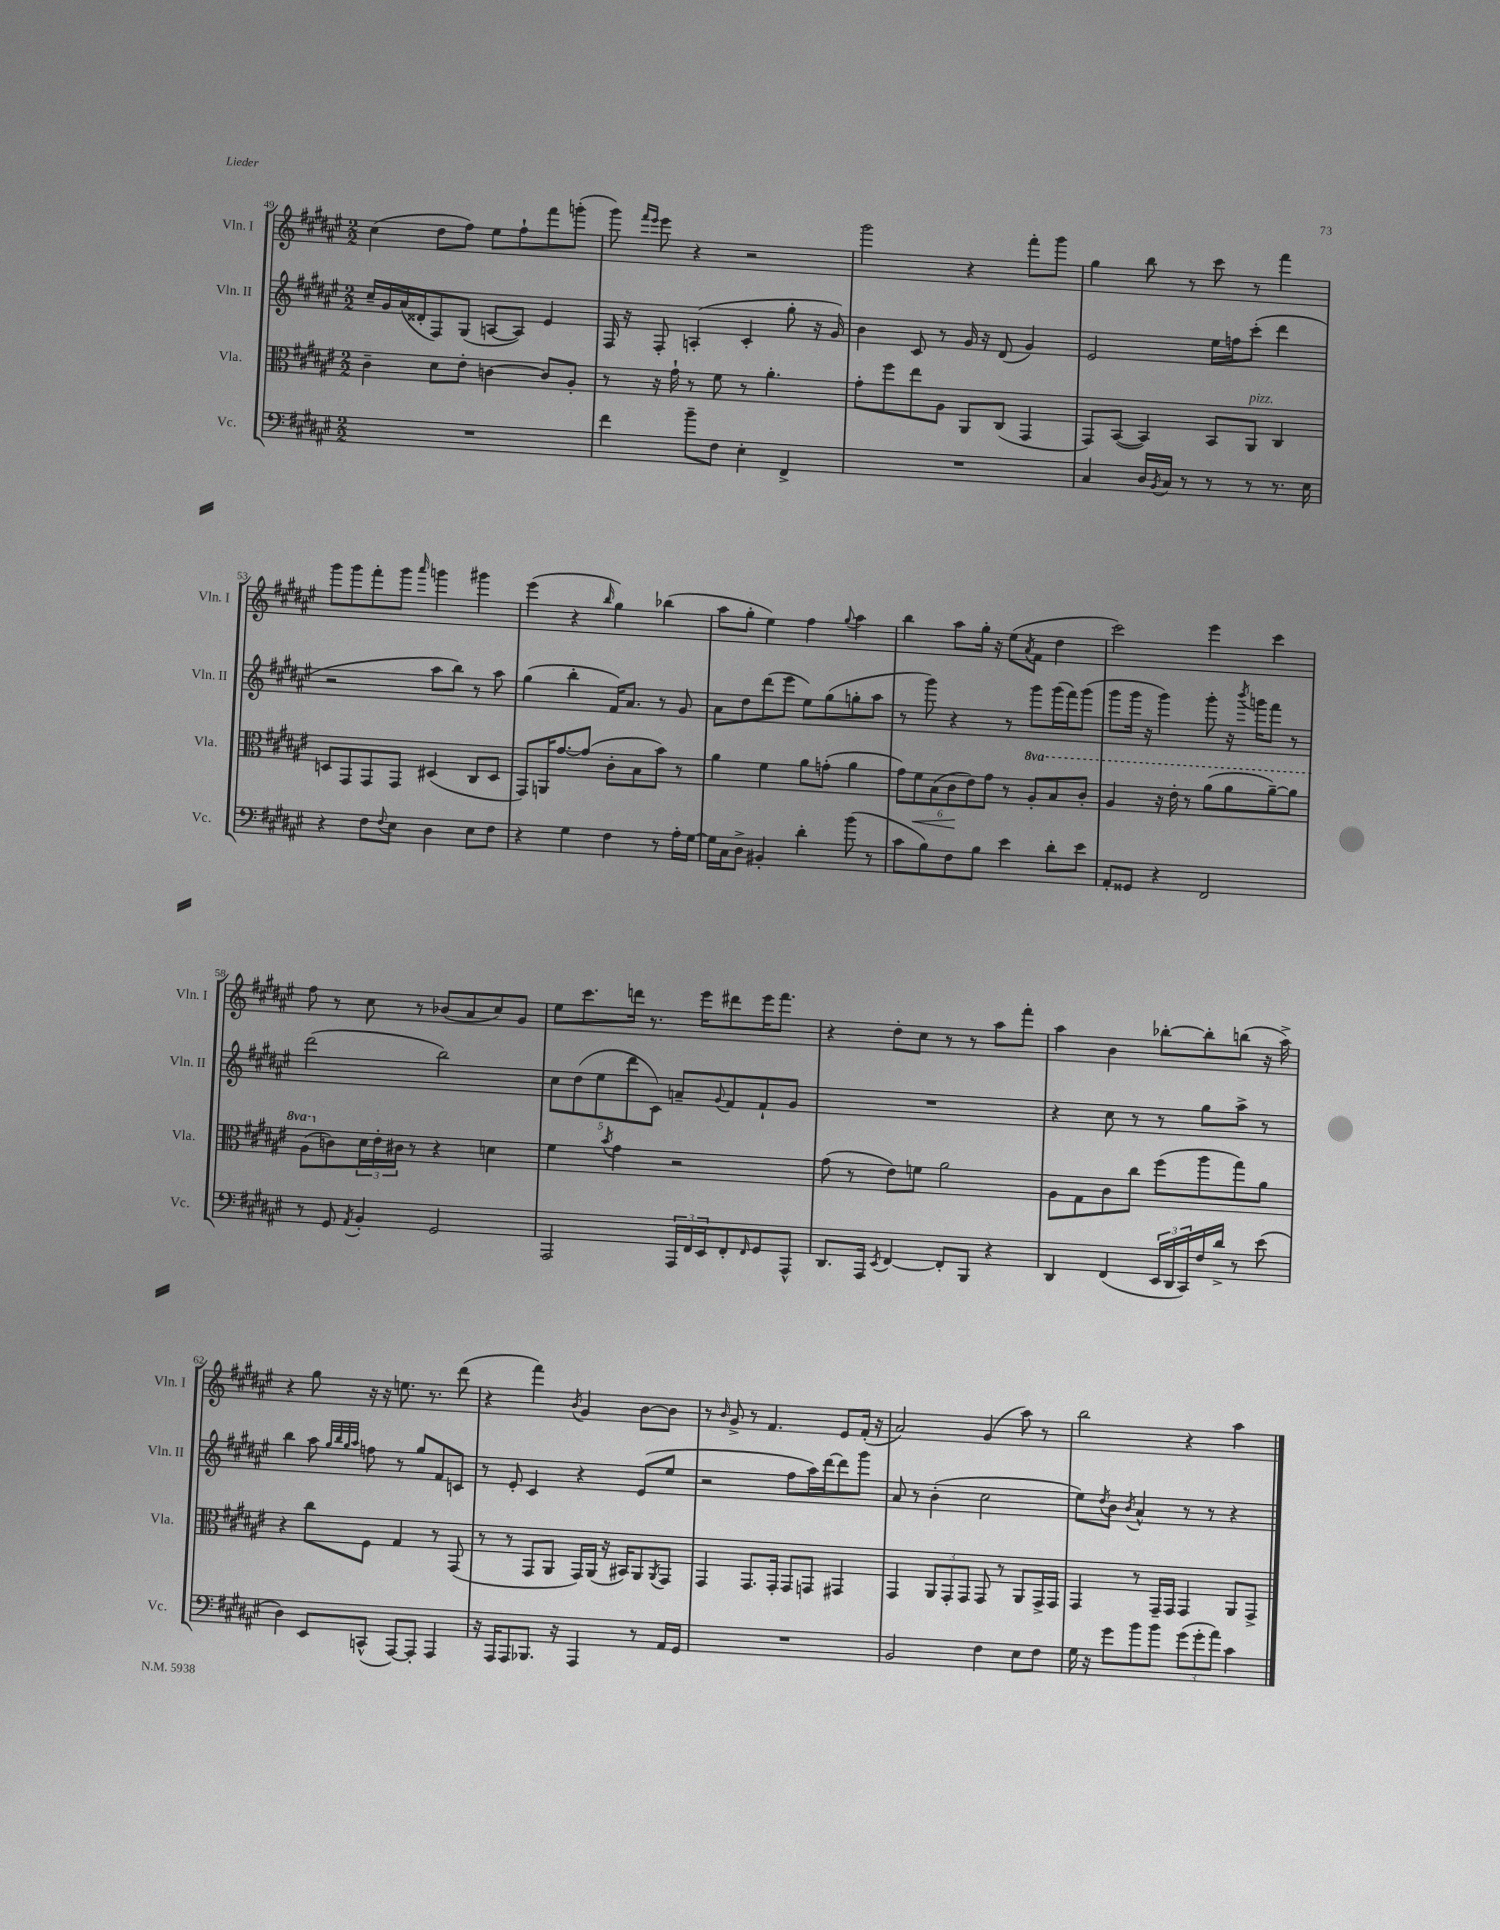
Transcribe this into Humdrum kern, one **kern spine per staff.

**kern	**kern	**dynam	**kern	**kern
*part4	*part3	*part3	*part2	*part1
*staff4	*staff3	*staff3	*staff2	*staff1
*I"Vc.	*I"Vla.	*	*I"Vln. II	*I"Vln. I
*I'Vc.	*I'Vla.	*	*I'Vln. II	*I'Vln. I
*clefF4	*clefC3	*	*clefG2	*clefG2
*k[f#c#g#d#a#e#]	*k[f#c#g#d#a#e#]	*	*k[f#c#g#d#a#e#]	*k[f#c#g#d#a#e#]
*M2/2	*M2/2	*	*M2/2	*M2/2
=49	=49	=49	=49	=49
1r	4c#~\	.	16cc#~/LL	(4cc#\
.	.	.	16g#/	.
.	.	.	(16a#/	.
.	.	.	16d##X'/J	.
.	8d#\L	.	8F#/)	8dd#\L
.	8e#'\J	.	(8G#/J	8ff#\J)
.	[4cn\	.	[8An/L	8ee#\L
.	.	.	8A/J])	8ff#`\
.	8c/L]	.	4e#/	8fff#\
.	8A#'/J	.	.	(8gggn'\J
=50	=50	=50	=50	=50
4f#\	8r	.	16F#/	8ggg#\)
.	.	.	16r	.
.	.	.	.	16qqfff#/LL
.	.	.	.	16qqeee#/JJ
.	16r	.	8F#'/	8eee#\
.	16g#`\	.	.	.
8b~\L	8r	.	(4An'/	4r
8F#\J	8f#\	.	.	.
4E#'\	8r	.	4c#'/	2r
.	4.a#'\	.	.	.
4FF#^/	.	.	8gg#'\	.
.	.	.	16r	.
.	.	.	16g#/)	.
=51	=51	=51	=51	=51
1r	8g#'\L	.	4b\	2ggg#\
.	8ff#\	.	.	.
.	8ee#\	.	8c#/	.
.	8A#\J	.	8r	.
.	8AA#/L	.	16g#/	4r
.	.	.	16r	.
.	(8C#/J	.	(8d#/	.
.	4GG#/	.	4g#/)	8fff#'\L
.	.	.	.	8ggg#\J
=52	=52	=52	=52	=52
4C#/	8GG#/L)	.	2e#/	4gg#\
.	([8BB/J	.	.	.
16D#/LL	4BB/])	.	.	8bb\
8qBB/	.	.	.	.
16C#/JJ	.	.	.	.
8r	.	.	.	8r
8r	8BB/L	.	16ee#\LL	8ccc#\
.	.	.	16ffn\J	.
!	!LO:TX:a:i:t=pizz.	!	!	!
8r	8AA#/J	.	(8ccc#'\J	8r
8.r	4C#/	.	4ddd#\	4fff#\
16E#\	.	.	.	.
!!LO:LB:g=z
=53	=53	=53	=53	=53
4r	8Dn/L	.	2r	8ggg#\L
.	8GG#/	.	.	8ggg#\
8F#\L	8GG#/	.	.	8fff#'\
8qqF#/	.	.	.	.
8E#\J	8GG#/J	.	.	8ggg#\J
.	.	.	.	16qqaaa#/
4D#\	(4D#X/	.	8aa#\L	4gggn\
.	.	.	8bb\J)	.
8E#\L	8C#/L	.	8r	4ggg#X\
8F#\J	8D#/J	.	8aa#\	.
=54	=54	=54	=54	=54
4r	8GG#/L)	.	(4gg#\	(4eee#\
.	16AAn/K	.	.	.
.	[8.g#/	.	.	.
4G#\	.	.	4bb'\	4r
.	(8g#/J]	.	.	.
.	.	.	.	16qqbb/
4F#\	8c#'\L	.	16f#/KL)	4gg#\)
.	.	.	8.a#/J	.
.	8B\	.	.	.
8r	8b\J)	.	8r	(4bb-X\
16A#'\LL	8r	.	8g#/	.
[16G#\JJ	.	.	.	.
=55	=55	=55	=55	=55
16G#\LL]	4a#\	.	8a#\L	8aa#\L
16C#\J	.	.	.	.
8D#^\J	.	.	8dd#\	8gg#'\J
4BB#X'/	4f#\	.	(8ddd#\	4ee#\)
.	.	.	8eee#\J	.
4d#'\	8a#\L	.	8ee#\L)	4ff#\
.	(8gn'\J	.	(8gg#\	.
.	.	.	.	8qqgg#/
(8b\	4a#\	.	8ggn'\	4aa#\
8r	.	.	8aa#\J	.
=56	=56	=56	=56	=56
8c#\L	12g#\L)	.	8r	4bb\
!	!	!LO:HP:b	!	!
.	12f#\	<	.	.
8B\)	.	.	8ggg#\)	.
.	(12B\	.	.	.
8F#\	12c#\	.	4r	8aa#\L
.	12e#\)	[	.	.
8B\J	.	.	.	16gg#'\Jk
.	12g#\J	.	.	.
.	.	.	.	16r
4e#\	8r	.	8r	(8ee#\L
.	.	.	.	8qa#/
*	*8va	*	*	*
.	8a#'/L	.	8ggg#\L	8f#\J
8d#'\L	8b/	.	(16ggg#\L	4dd#\
.	.	.	16fff#\J)	.
8e#\J	8cc#'/J	.	(8ggg#\J	.
=57	=57	=57	=57	=57
8AA#'/L	4a#/	.	8ggg#\L	2ccc#\)
8GG##X/J	.	.	16ggg#\Jk	.
.	.	.	16r	.
4r	16r	.	4ggg#\)	.
.	16ee#'\	.	.	.
.	8r	.	.	.
2FF#/	(8aa#\L	.	8ggg#'\	4eee#\
.	8aa#\	.	16r	.
.	.	.	8qbbb/	.
.	.	.	16gggn\KL	.
.	[8aa#~\)	.	8fff#\J	4ccc#\
.	8aa#\J]	.	8r	.
!!LO:LB:g=z
=58	=58	=58	=58	=58
8r	(8a#\L	.	(2ddd#\	8ff#\
*	*X8va	*	*	*
8GG#/	8cn\)	.	.	8r
8qAA#/	.	.	.	.
4BB'/	24d#\L	.	.	8cc#\
.	24e#'\	.	.	.
.	24c#X\JJ	.	.	.
.	8r	.	.	8r
2GG#/	4r	.	2bb\)	(8b-X/L
.	.	.	.	8a#/
.	4dn\	.	.	8cc#/)
.	.	.	.	8g#/J
=59	=59	=59	=59	=59
2AAA#/	4f#\	.	10cc#\L	8ee#\L
.	.	.	(10dd#\	.
.	.	.	.	8.ccc#\
.	.	.	10ee#\	.
.	8qb/	.	.	.
.	4g#\	.	.	.
.	.	.	10ddd#\	.
.	.	.	.	16dddn\Jk
.	.	.	.	8.r
.	.	.	10c#\J)	.
24AAA#/LL	2r	.	8an~/L	.
24FF#/	.	.	.	.
.	.	.	.	16eee#\KL
24EE#/J	.	.	.	.
.	.	.	8qqg#/	.
8FF#'/	.	.	8f#/	8ddd#X\
16qqFF#/	.	.	.	.
8GG#/	.	.	8f#`/	16eee#\K
.	.	.	.	8.fff#\J
8AAA#^^/J	.	.	8g#/J	.
=60	=60	=60	=60	=60
8.DD#/L	(8g#\	.	1r	4r
.	8r	.	.	.
16AAA#/Jk	.	.	.	.
8qEE#/	.	.	.	.
[4FF#/	8e#\L)	.	.	8dd#'\L
.	8fn\J	.	.	8cc#\J
8FF#'/L]	2a#\	.	.	8r
8BBB/J	.	.	.	8r
4r	.	.	.	8aa#\L
.	.	.	.	8fff#'\J
=61	=61	=61	=61	=61
4DD#/	8A#\L	.	4r	4aa#\
.	8G#\	.	.	.
(4FF#/	8c#\	.	8cc#\	4b\
.	8cc#\J	.	8r	.
24EE#/LL	(8ff#\L	.	8r	[8bb-X'\L
24DD#/	.	.	.	.
24CC#/)	.	.	.	.
16F#/	8aa#\	.	8gg#\L	8bb-'\]
16d#^/JJ	.	.	.	.
8r	8gg#\)	.	8aa#^\J	(8bbn\J
(8e#\	8a#\J	.	8r	16r
.	.	.	.	16aa#^\)
!!LO:LB:g=z
=62	=62	=62	=62	=62
4D#\)	4r	.	4bb\	4r
8EE#/L	8cc#\L	.	8aa#\	8gg#\
.	.	.	32qqgg#/LLL	.
.	.	.	32qqbb/	.
.	.	.	32qqgg#/	.
.	.	.	32qqaa#/JJJ	.
(8CCn^^/J	8F#\J	.	8ffn\	16r
.	.	.	.	16r
[8AAA#/L)	4G#/	.	8r	8.een\
8AAA#'/J]	.	.	8gg#/L	.
.	.	.	.	8.r
4AAA#/	8r	.	8f#/	.
.	(8GG#/	.	8cn/J	(8ddd#\
=63	=63	=63	=63	=63
16r	8r	.	8r	4r
16AAA#/KL	.	.	.	.
8AAA#/	8r	.	8e#'/	.
8.BBB-X/J	8GG#/L	.	4c#/	4fff#\)
.	8AA#/J	.	.	.
16r	.	.	.	.
.	.	.	.	8qb/
4AAA#/	16GG#/LL)	.	4r	4g#/
.	(16AA#/JJ	.	.	.
.	16r	.	.	.
.	16BB#X/KL)	.	.	.
8r	8AA#/	.	(8e#/L	[8b\L
.	8qAA#/	.	.	.
16AA#/LL	8GG#/J	.	8ee#/J	8b\J]
16GG#/JJ	.	.	.	.
=64	=64	=64	=64	=64
1r	4GG#/	.	2r	8r
.	.	.	.	16qqb/
.	.	.	.	8g#^/
.	8.GG#/L	.	.	8r
.	.	.	.	4.f#/
.	16GG#'/Jk	.	.	.
.	8GG#/L	.	8ff#\L	.
.	8GGn/J	.	16aa#\L)	.
.	.	.	[16ddd#\J	.
.	4GG#X/	.	8ddd#\]	8e#/L
.	.	.	8ggg#\J	(16f#'/Jk
.	.	.	.	16r
=65	=65	=65	=65	=65
2BB/	4GG#/	.	8a#/	2a#/)
.	.	.	8r	.
.	12AA#/L	.	(4b'\	.
.	12GG#'/	.	.	.
.	12GG#/J	.	.	.
4F#\	8GG#/	.	2cc#\	(4g#/
.	8r	.	.	.
8E#\L	8AA#/L	.	.	8aa#\)
8F#\J	16GG#^/L	.	.	8r
.	16GG#/JJ	.	.	.
=66	=66	=66	=66	=66
16G#\	4GG#/	.	8ee#\L)	2bb\
16r	.	.	.	.
.	.	.	8qdd#/	.
8g#\L	.	.	8b\J	.
.	.	.	8qb/	.
8b\	8r	.	4a#^^/	.
8b\J	16GG#~/LL	.	.	.
.	16GG#/JJ	.	.	.
(12g#\L	4GG#/	.	8r	4r
12g#'\	.	.	.	.
.	.	.	8r	.
12a#\J)	.	.	.	.
4c#\	8AA#/L	.	4r	4aa#\
.	8GG#^/J	.	.	.
==	==	==	==	==
*-	*-	*-	*-	*-
